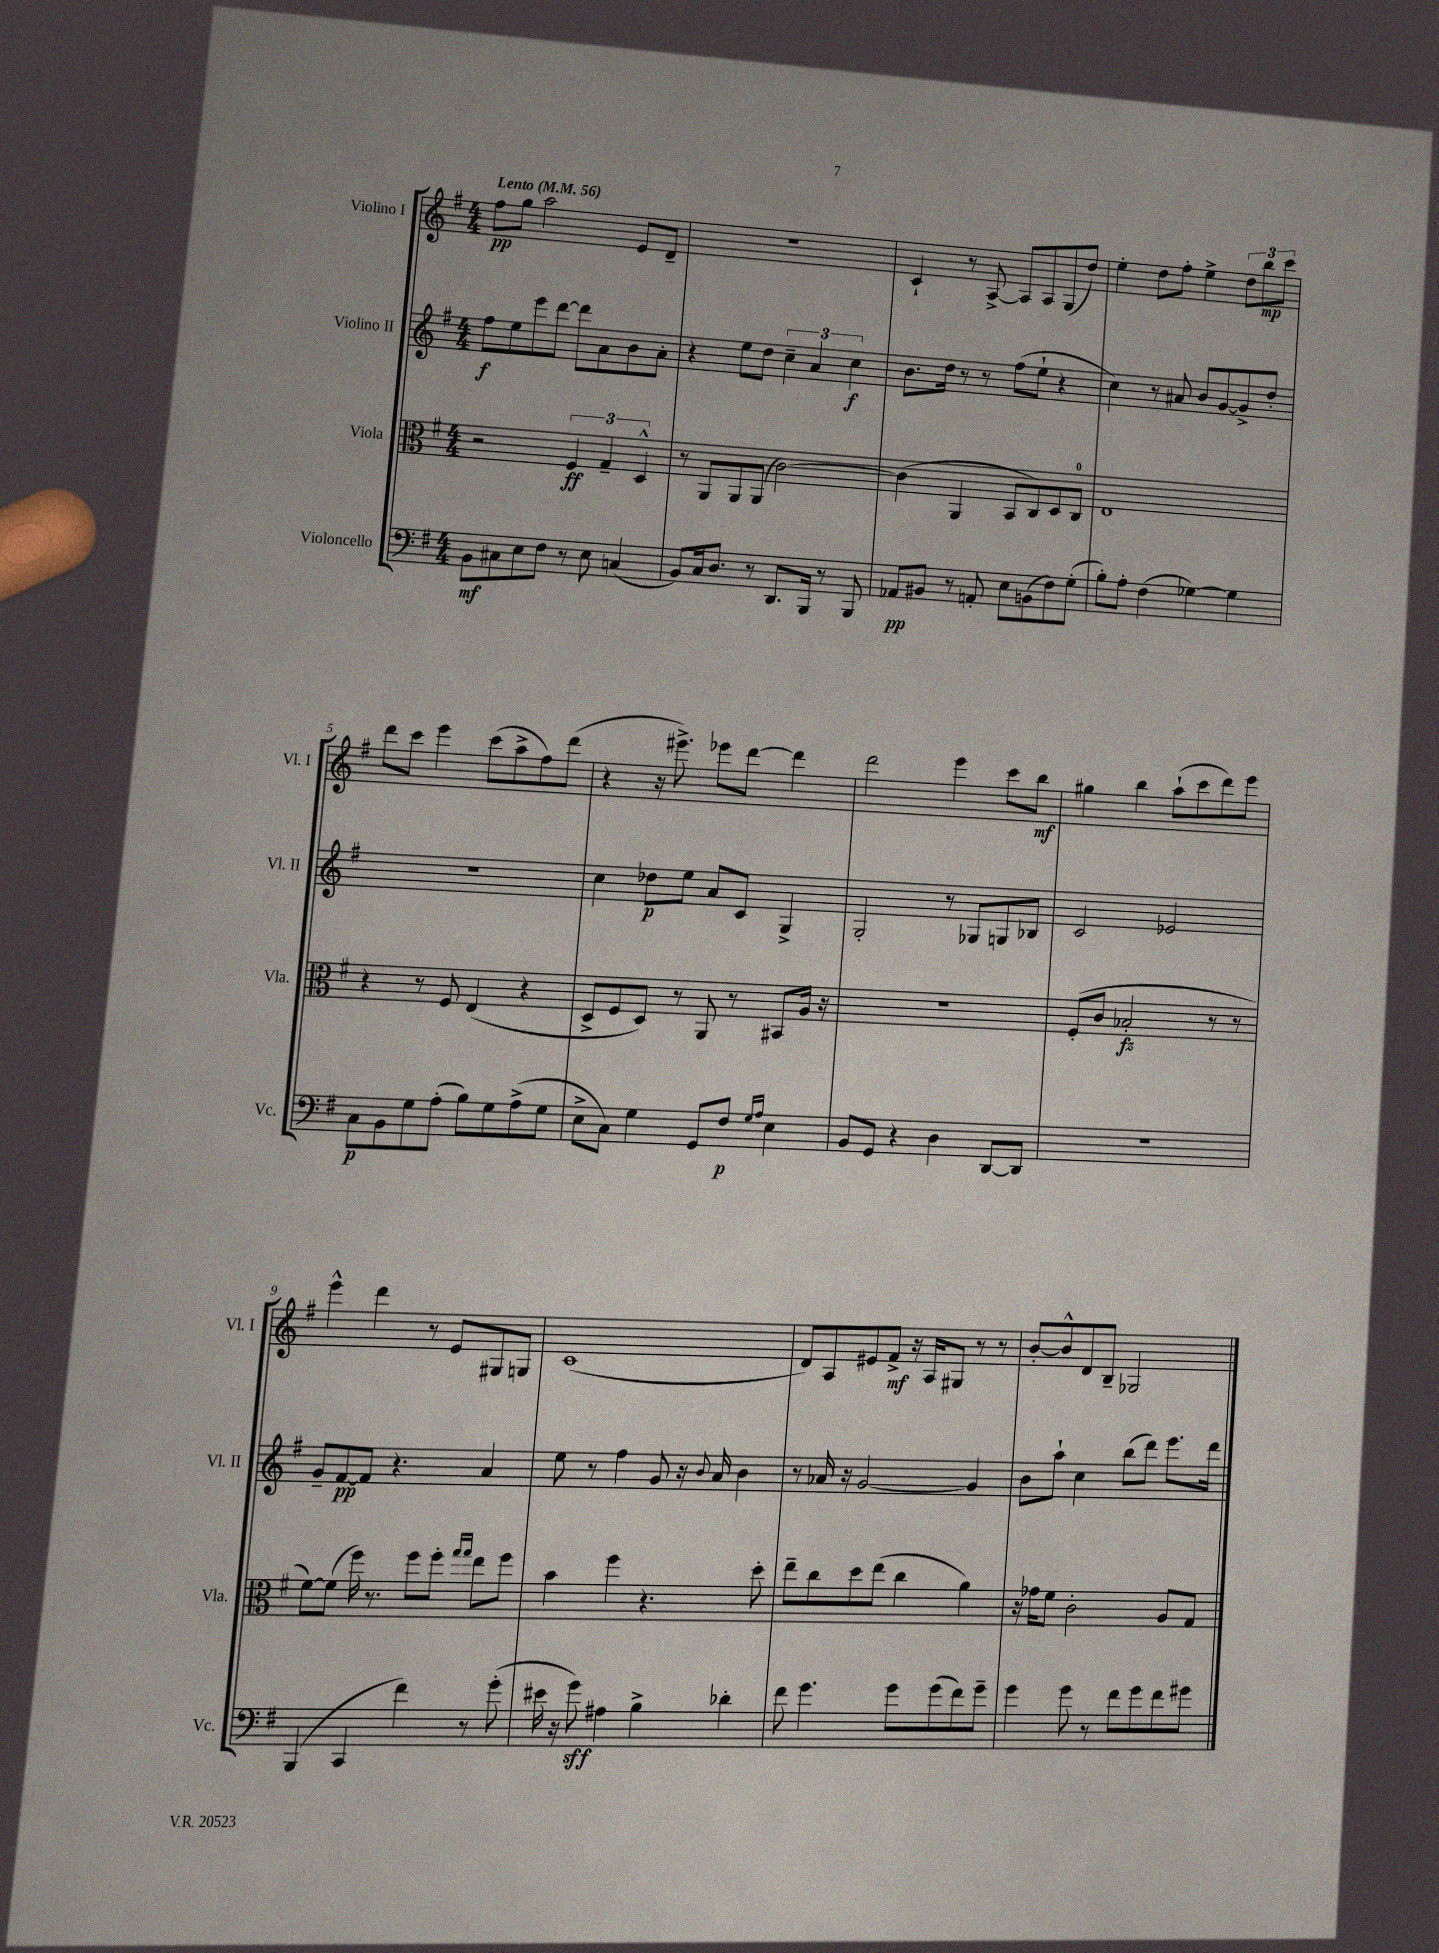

**kern	**kern	**kern	**kern
*staff4	*staff3	*staff2	*staff1
*clefF4	*clefC3	*clefG2	*clefG2
*k[f#]	*k[f#]	*k[f#]	*k[f#]
*M4/4	*M4/4	*M4/4	*M4/4
*MM56	*MM56	*MM56	*MM56
8BB\L	2r	8ff#\L	8ff#\L
8C#\	.	8ee\	8gg\J
8E\	.	8eee\	2aa\
8F#\J	.	[8ddd\J	.
8r	6F#/	8ddd\]L	.
8E\	.	8a\	.
.	6G~/	.	.
(4C/	.	8b\	8e/L
.	6D^^/	.	.
.	.	8a'\J	8d~/J
=	=	=	=
8BB/L)	8r	4r	1r
16C/k	8AA/L	.	.
8.D/J	.	.	.
.	8AA/	8ee\L	.
8r	(8AA/J	8dd\J	.
8.DD/L	[2c\)	6cc~\	.
.	.	6a/	.
16BBB/Jk	.	.	.
8r	.	.	.
.	.	6cc\	.
8BBB/	.	.	.
=	=	=	=
8AA-/L	(4c\]	8.b\L	4c`/
8BB#/J	.	.	.
.	.	16dd\Jk	.
8r	4AA/	8r	8r
8AA'/	.	8r	[8A^/
8E\L	8BB/L	(8ff#\L	8A/]L
(8BB\	8C/)	8ee`\J	8A/
8F#\)	8D/	4r	(8G/
(8G'\J	8C/J	.	8dd/J)
=	=	=	=
8B'\L)	1E	4cc\)	4ee'\
8A'\J	.	.	.
(4F#\	.	8r	8dd\L
.	.	8a#/	8ff#'\J
[4G-\)	.	8b/L	4ee^\
.	.	[8g/	.
4G-\]	.	8g^/]	12dd\L
.	.	.	12bb\
.	.	8dd'/J	.
.	.	.	12ccc\J
=	=	=	=
8C\L	4r	1r	8ddd\L
8BB\	.	.	8ccc\J
8G\	8r	.	4eee\
(8A'\J	8F#/	.	.
8B\L)	(4E/	.	(8ccc\L
8G\	.	.	8aa^\
(8A^\	4r	.	8ff#\)
8G\J	.	.	(8ddd\J
=	=	=	=
8E^\L	8D^/L	4cc\	4r
8C\J)	8F#/	.	.
4G\	8D/J)	8dd-\L	16r
.	.	.	8.eee#^\)
.	8r	8ee\J	.
8GG/L	8AA/	8a/L	8eee-\L
8F#/J	8r	8c/J	[8ddd\J
16qqG/LL	.	.	.
16qqA/JJ	.	.	.
4E\	8BB#/L	4G^/	4ddd\]
.	16A/Jk	.	.
.	16r	.	.
=	=	=	=
8BB/L	1r	2G'/	2ddd\
8GG/J	.	.	.
4r	.	.	.
4D\	.	8r	4eee\
.	.	8G-/L	.
[8DD/L	.	8G/	8ccc\L
8DD/]J	.	8B-/J	8bb\J
=	=	=	=
1r	(8F#'/L	2c/	4gg#\
.	8c/J	.	.
.	2B-'/	.	4bb\
.	.	2e-/	(8aa`\L
.	.	.	8ccc\
.	8r	.	8ddd\)
.	8r	.	8eee\J
=	=	=	=
(4BBB/	[8f#\L)	8g~/L	4eee^^\
.	(8f#\]J	[8f#/	.
4CC/	16ff#\)	8f#/]J	4ddd\
.	8.r	.	.
.	.	4.r	.
4f#\)	8ff#\L	.	8r
.	8ff#'\J	.	8e/L
.	16qqgg/LL	.	.
.	16qqgg/JJ	.	.
8r	8ee\L	4a/	8G#/
(8g'\	8ff#\J	.	8G/J
=	=	=	=
16e#\	4b\	8ee\	(1c
16r	.	.	.
8g\)	.	8r	.
4A#\	4ff#\	4ff#\	.
4B^\	4.r	8g/	.
.	.	16r	.
.	.	8qqb/	.
.	.	16a/	.
4d-'\	.	4b\	.
.	8dd'\	.	.
=	=	=	=
8f#\	8ee~\L	8r	8d/L)
4.g\	8cc\	16a-/	8A/
.	.	16r	.
.	8dd\	[2g/	8e#/
.	(8ee\J	.	8f#^/J
8g\L	4cc\	.	16r
.	.	.	16A/LK
(8g\	.	.	8G#/J
8f#\)	4a\)	4g/]	8r
8g~\J	.	.	8r
=	=	=	=
4g\	16r	8b\L	[8b'/L
.	16g-\LK	.	.
.	8f#\J	8aa`\J	8b^^/]
8g\	2c'\	4cc\	8d/
8r	.	.	8B~/J
8f#\L	.	(8bb\L	2G-/
8g\	.	8ddd\J)	.
8f#\	8A/L	8.eee\L	.
8g#\J	8G/J	.	.
.	.	16ddd\Jk	.
==	==	==	==
*-	*-	*-	*-
